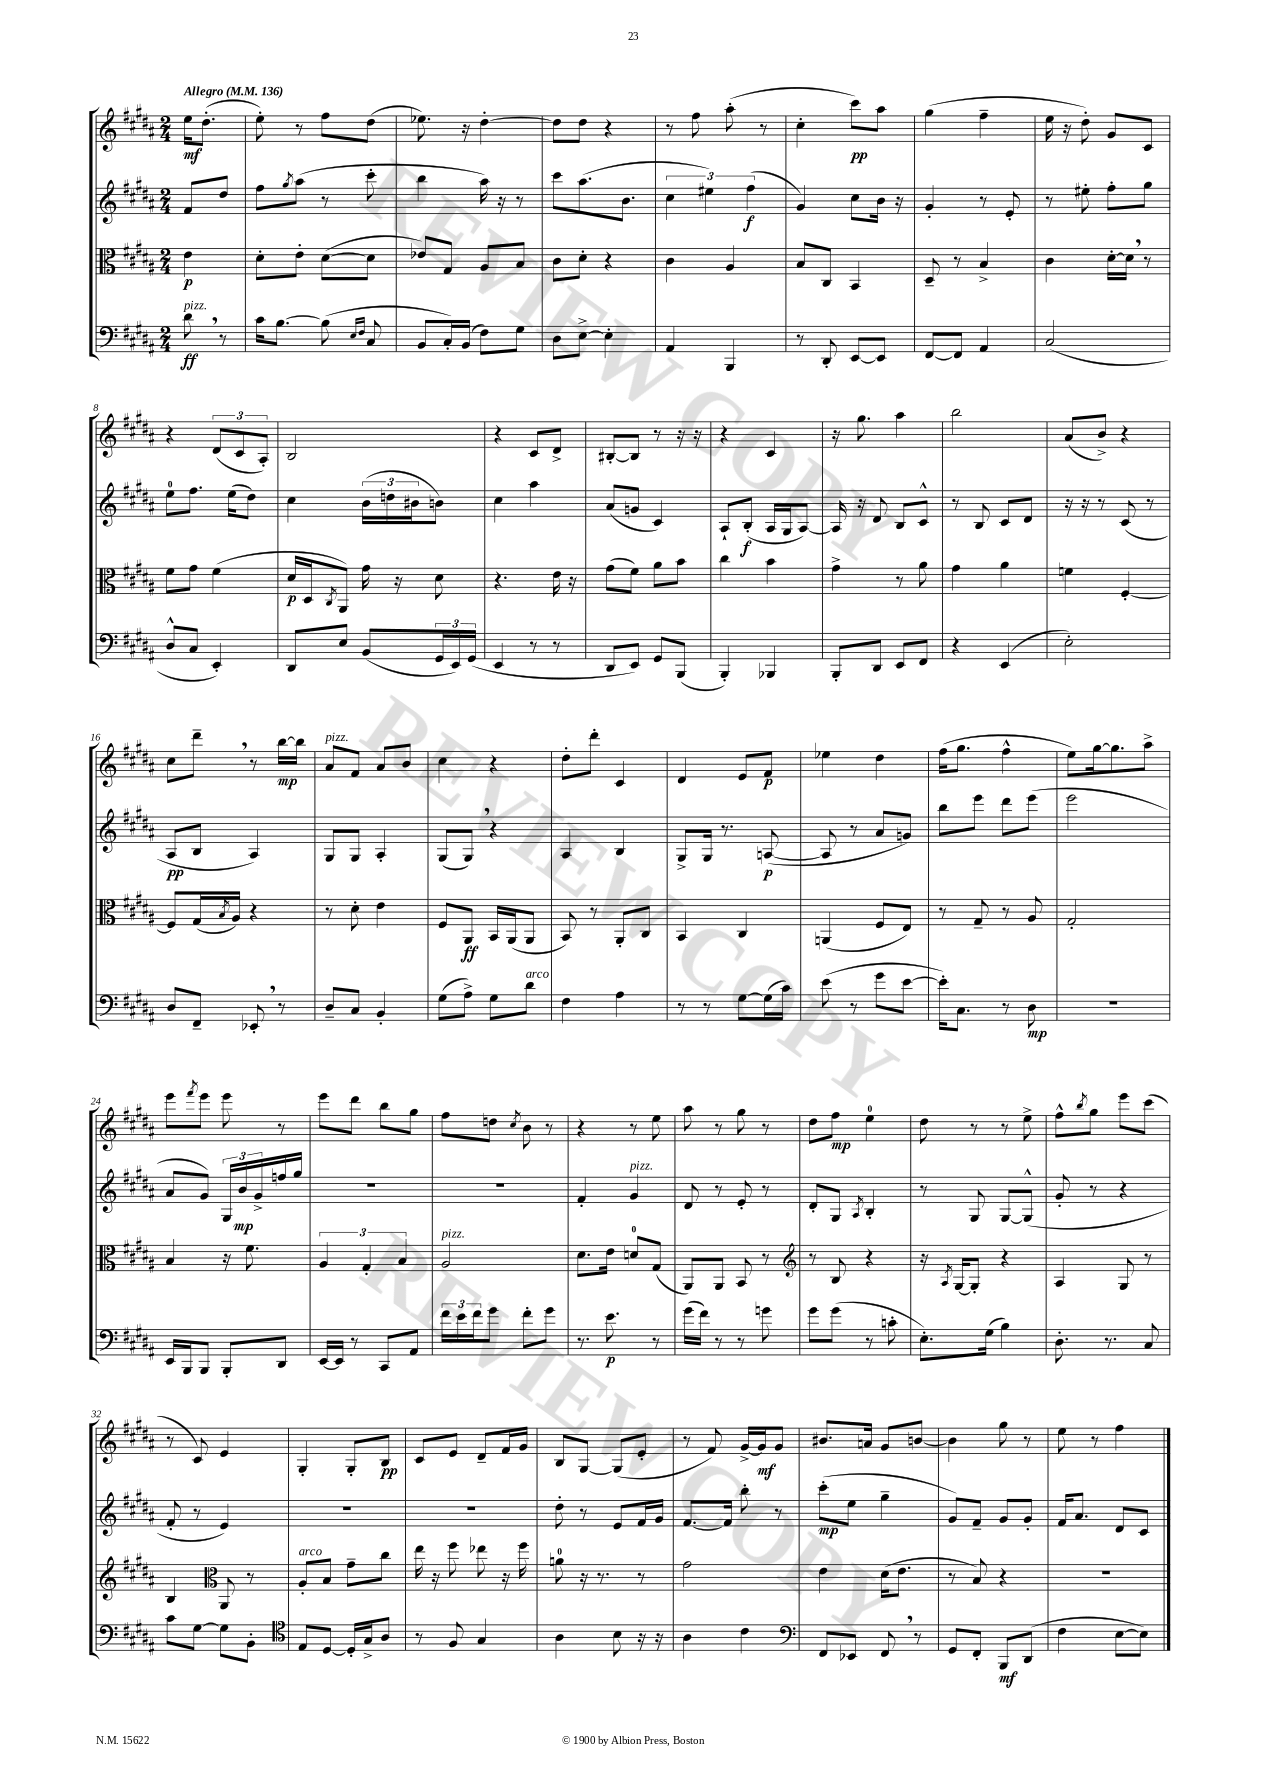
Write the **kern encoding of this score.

**kern	**kern	**kern	**kern
*staff4	*staff3	*staff2	*staff1
*clefF4	*clefC3	*clefG2	*clefG2
*k[f#c#g#d#a#]	*k[f#c#g#d#a#]	*k[f#c#g#d#a#]	*k[f#c#g#d#a#]
*M2/4	*M2/4	*M2/4	*M2/4
*MM136	*MM136	*MM136	*MM136
8d#	4e	8f#	16ee
.	.	.	(8.dd#'
8r	.	8dd#	.
=	=	=	=
16c#	8d#'	8ff#	8ee')
[8.B	.	.	.
.	.	8qgg#	.
.	8e'	(8aa#	8r
(8B]	([8d#	8r	8ff#
16qqE	.	.	.
16qqF#	.	.	.
8C#	8d#]	8ccc#'	(8dd#
=	=	=	=
8BB	8e-)	4bb	8.ee-)
16C#')	8G#	.	.
(16BB	.	.	16r
8F#)	8A#	16aa#)	[4dd#'
.	.	16r	.
8G#	8B	8r	.
=	=	=	=
8D#	8c#	8ccc#	8dd#]
[8E^	8d#'	(8.aa#	8dd#
4E']	4r	.	4r
.	.	8.b	.
=	=	=	=
4AA#	4c#	6cc#	8r
.	.	.	8ff#
.	.	6ee#)	.
4BBB	4A#	.	(8aa#'
.	.	(6ff#	.
.	.	.	8r
=	=	=	=
8r	8B	4g#)	4cc#'
8DD#'	8C#	.	.
[8EE	4BB	8cc#	8ccc#)
8EE]	.	16b	8aa#
.	.	16r	.
=	=	=	=
[8FF#	8D#~	4g#'	(4gg#
8FF#]	8r	.	.
4AA#	4B^	8r	4ff#~
.	.	8e'	.
=	=	=	=
(2C#	4c#	8r	16ee
.	.	.	16r
.	.	8ee#'	8dd#')
.	[16d#'	8ff#'	8g#
.	16d#]	.	.
.	8r	8gg#	8c#
=	=	=	=
8D#^^	8f#	8ee	4r
8C#	8g#	8.ff#	.
4EE')	(4f#	.	(12d#
.	.	(16ee	.
.	.	.	12c#
.	.	8dd#)	.
.	.	.	12A#')
=	=	=	=
8DD#	16d#	4cc#	2B
.	16D#	.	.
.	8qC#	.	.
8E	8AA#)	.	.
(8BB	16g#	(24b	.
.	.	24dd	.
.	16r	.	.
.	.	24b#	.
24GG#	8d#	8b)	.
24EE)	.	.	.
(24GG#	.	.	.
=	=	=	=
4EE	4.r	4cc#	4r
8r	.	4aa#	8c#
8r	16e	.	8d#^
.	16r	.	.
=	=	=	=
8DD#	(8g#	(8a#	[8B#'
8EE)	8f#)	8g	8B#]
8GG#	8a#	4c#)	8r
(8BBB	8b	.	16r
.	.	.	16r
=	=	=	=
4BBB')	4cc#	8A#`	4r
.	.	(8B'	.
4BBB-	4b	16A#	4c#
.	.	16G#	.
.	.	[8A#)	.
=	=	=	=
8BBB'	4g#^	16A#]	16r
.	.	16r	8.gg#
8DD#	.	8d#	.
8EE	8r	8B	4aa#
8FF#	8a#	8c#^^	.
=	=	=	=
4r	4g#	8r	2bb
.	.	8B	.
(4EE	4a#	8c#	.
.	.	8d#	.
=	=	=	=
2E')	4f	16r	(8a#
.	.	16r	.
.	.	8r	8b^)
.	[4F#'	(8c#	4r
.	.	8r	.
=	=	=	=
8D#	8F#]	8A#	8cc#
8FF#~	(16G#	8B	8ddd#~
.	8qB	.	.
.	16A#)	.	.
8EE-'	4r	4A#)	8r
8r	.	.	[16bb
.	.	.	16bb]
=	=	=	=
8D#~	8r	8G#	8a#
8C#	8d#'	8G#	8f#
4BB'	4e	4A#'	8a#
.	.	.	8b
=	=	=	=
(8G#	8F#	(8G#	4cc#
8A#^)	8AA#	8G#)	.
8G#	16BB	4r	4r
.	(16AA#	.	.
8d#	8AA#	.	.
=	=	=	=
4F#	8BB)	4A#	8dd#'
.	8r	.	8ddd#'
4A#	8AA#'	4B	4c#
.	8C#	.	.
=	=	=	=
8r	4BB	8G#^	4d#
8r	.	16G#	.
.	.	8.r	.
[8G#	4C#	.	8e
(16G#]	.	([8A	8f#
16c#)	.	.	.
=	=	=	=
(8e	(4AA	8A]	4ee-
8r	.	8r	.
8g#	8F#	8a#	4dd#
[8e	8E)	8g)	.
=	=	=	=
16e'])	8r	8bb	(16ff#
8.C#	.	.	8.gg#
.	8G#~	8eee	.
8r	8r	8ddd#	4ff#^^
8D#	8A#	(8eee	.
=	=	=	=
2r	2G#'	2eee	8ee)
.	.	.	[16gg#
.	.	.	8.gg#]
.	.	.	8aa#^
=	=	=	=
16EE	4B	8a#	8eee
16BBB	.	.	.
.	.	.	8qfff#
8BBB	.	8g#)	8eee
8BBB'	16r	24G#	8eee
.	.	24b	.
.	8.f#	.	.
.	.	24g#^	.
8DD#	.	16ff	8r
.	.	16gg#	.
=	=	=	=
[16EE	6A#	2r	8eee
16EE]	.	.	.
8r	.	.	8ddd#
.	6G#'	.	.
8CC#	.	.	8bb
.	6B	.	.
8AA#	.	.	8gg#
=	=	=	=
24f#	2A#	2r	8ff#
24e	.	.	.
24f#	.	.	.
8g#	.	.	8dd
.	.	.	8qcc#
8f#'	.	.	8b
8g#	.	.	8r
=	=	=	=
8.r	8.d#	4f#'	4r
8.e	16e	.	.
.	8d	4g#	8r
8r	(8G#	.	8ee
=	=	=	=
(16g#	8AA#)	8d#	8aa#
16f#)	.	.	.
8r	8AA#	8r	8r
8r	8BB	8e'	8gg#
8g	8r	8r	8r
=	=	=	=
*	*clefG2	*	*
8g#	8r	8d#'	8dd#
(8g#	8B	8G#	8ff#
.	.	8qA#	.
8r	4r	4B'	4ee
8c'	.	.	.
=	=	=	=
8.E')	16r	8r	8dd#
.	8qA#	.	.
.	[16G#	.	.
.	8G#']	8G#	8r
(16G#	.	.	.
4B)	4r	[8G#	8r
.	.	(8G#^^]	8ee^
=	=	=	=
8.D#'	4A#	8g#'	8ff#^^
.	.	.	8qbb
.	.	8r	8gg#
8.r	.	.	.
.	8G#	4r	8eee
8C#	8r	.	(8ccc#
=	=	=	=
8c#	4B	8f#'	8r
[8G#	.	8r	8c#)
*	*clefC3	*	*
8G#]	8AA#	4e)	4e
8BB'	8r	.	.
=	=	=	=
*clefC4	*	*	*
8E	8A#'	2r	4G#'
[8D#	8B	.	.
16D#']	8g#~	.	8G#'
16G#^	.	.	.
8A#	8cc#	.	8B
=	=	=	=
8r	16ee	2r	8c#
.	16r	.	.
8F#	8ff#	.	8e
4G#	8ee-	.	8d#~
.	16r	.	16f#
.	16ff#	.	16g#
=	=	=	=
4A#	8a	8dd#'	8B
.	16r	8r	[8G#
.	8.r	.	.
8B	.	8e	(8G#]
16r	8r	16f#	8e'
16r	.	16g#	.
=	=	=	=
4A#	2g#	[8.f#	8r
.	.	.	8f#)
.	.	16f#]	.
4c#	.	8bb'	[16g#^
.	.	.	16g#]
.	.	8r	8g#
=	=	=	=
*clefF4	*	*	*
8FF#	4e	(8ccc#'	8.b#
8EE-	.	8ee	.
.	.	.	16a
8FF#	(16d#	4gg#~	8g#
.	8.e	.	.
8r	.	.	[8b
=	=	=	=
8GG#	8r	8g#)	4b]
8FF#'	8B)	8f#~	.
8BBB	4r	8g#	8gg#
(8DD#	.	8g#'	8r
=	=	=	=
4F#	2r	16f#	8ee
.	.	8.a#	.
.	.	.	8r
[8E	.	8d#	4ff#
8E])	.	8c#	.
==	==	==	==
*-	*-	*-	*-
